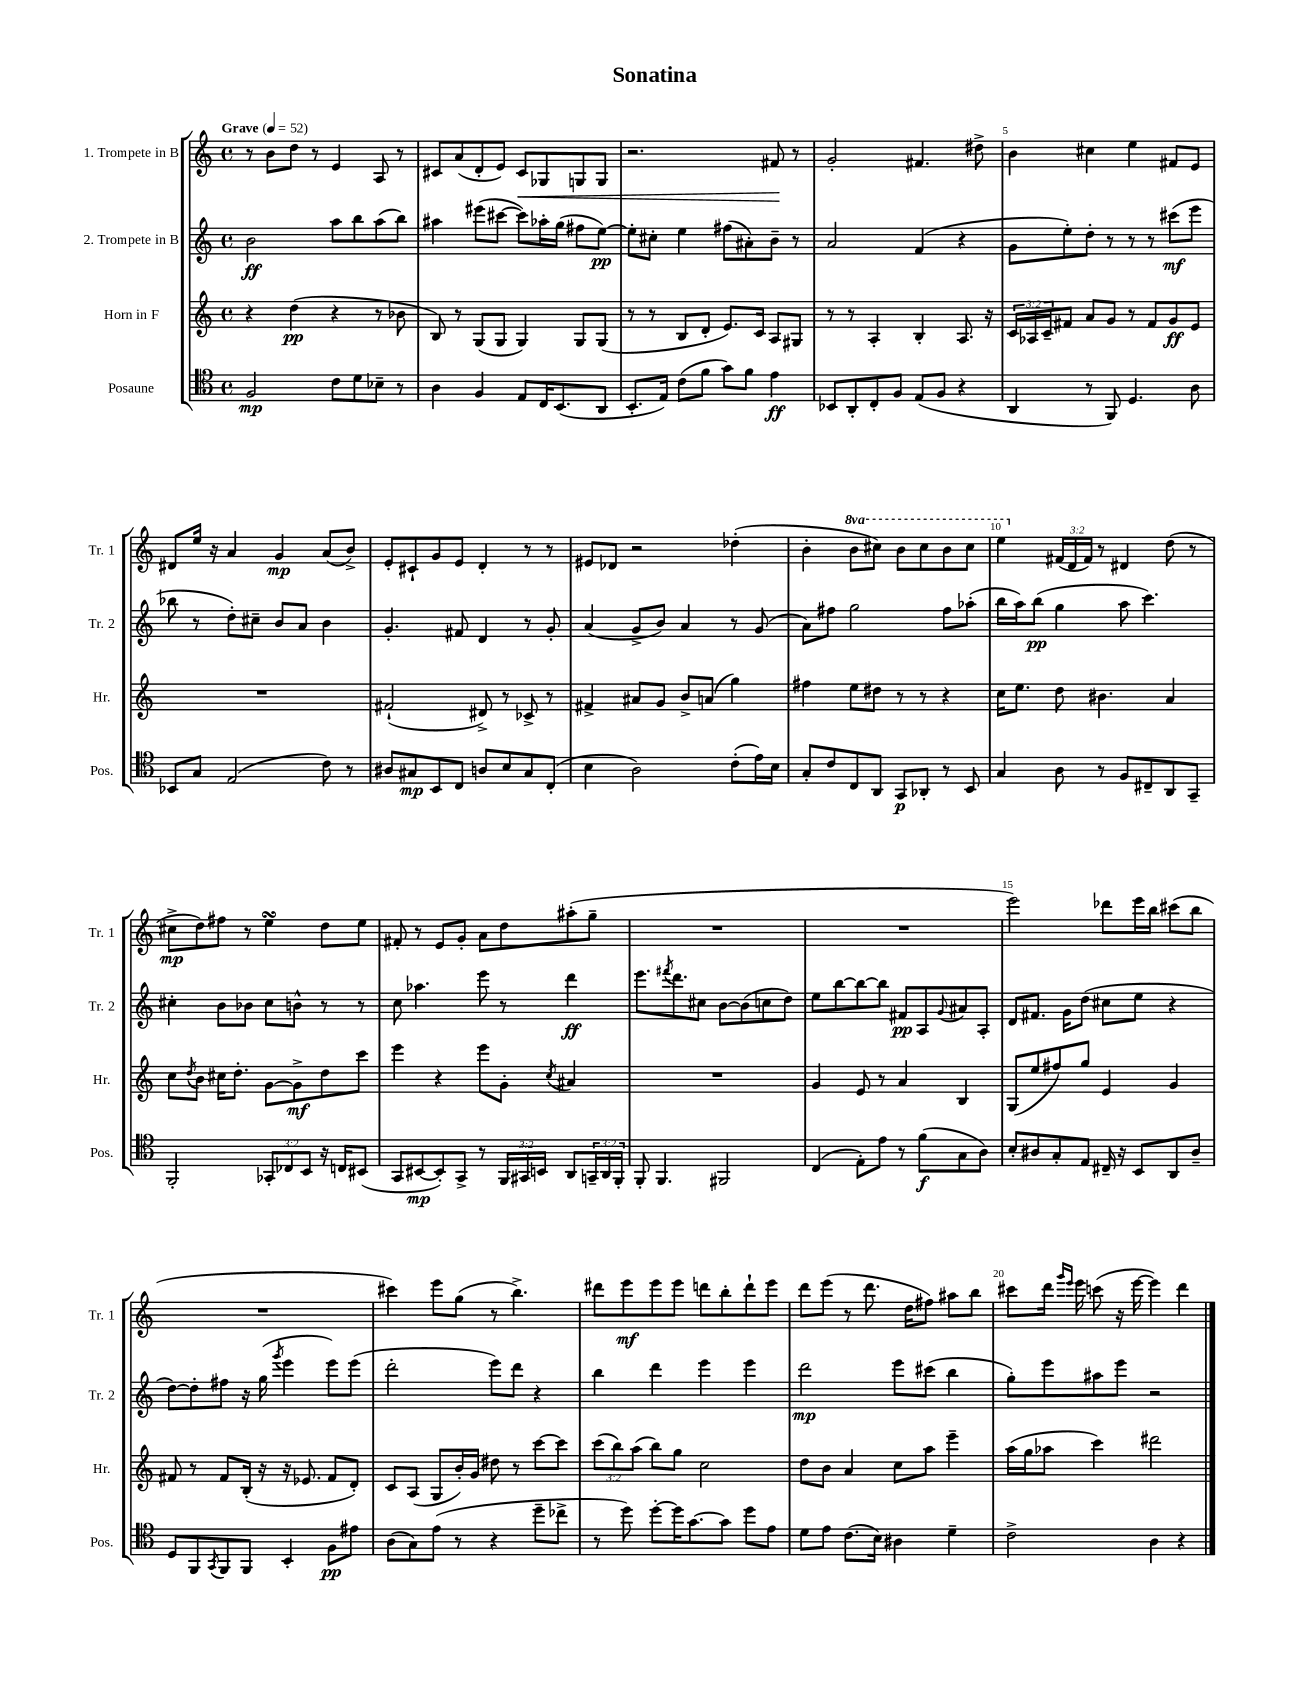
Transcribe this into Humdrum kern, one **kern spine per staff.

**kern	**kern	**kern	**kern
*staff4	*staff3	*staff2	*staff1
*clefC4	*clefG2	*clefG2	*clefG2
*k[]	*k[]	*k[]	*k[]
*M4/4	*M4/4	*M4/4	*M4/4
*met(c)	*met(c)	*met(c)	*met(c)
*MM52	*MM52	*MM52	*MM52
2F/	4r	2b\	8r
.	.	.	8b\L
.	(4dd\	.	8dd\J
.	.	.	8r
8c\L	4r	8aa\L	4e/
8d\	.	8bb\	.
8B-~\J	8r	(8aa\	8A/
8r	8b-\	8bb\J)	8r
=	=	=	=
4A\	8B/)	4aa#\	8c#/L
.	8r	.	(8a/
4F/	(8G/L	(8eee#\L	8d'/
.	8G/J	[8ccc#\J	8e/J)
8E/L	4G/)	8ccc#\]L)	8c#/L
16C/K	.	16aa-'\L	8G-/
(8.BB/	.	(16gg\JJ	.
.	8G/L	8ff#\L	8G/
8AA/J	(8G/J	[8ee\J)	8G/J
=	=	=	=
8.BB'/L	8r	8ee'\]L	2.r
.	8r	8cc#'\J	.
16E/Jk)	.	.	.
(8c\L	8B/L	4ee\	.
8f\J	8d'/J	.	.
8g\L)	8.e/L)	(8ff#\L	.
8f\J	.	8a#'\)	.
.	16c/Jk	.	.
4e\	8A/L	8b~\J	8f#/
.	8G#/J	8r	8r
=	=	=	=
8BB-/L	8r	2a/	2g'/
8AA'/	8r	.	.
8C'/	4A'/	.	.
8F/J	.	.	.
(8E/L	4B'/	(4f/	4.f#/
8F/J	.	.	.
4r	8.A/	4r	.
.	.	.	8dd#^\
.	16r	.	.
=	=	=	=
4AA/	24c/LL	8g\L	4b\
.	24A-/	.	.
.	24c~/J	.	.
.	8f#/J	8ee'\)	.
8r	8a/L	8dd'\J	4cc#\
8FF/)	8g/J	8r	.
4.D/	8r	8r	4ee\
.	8f#/L	8r	.
.	8g/	(8ccc#\L	8f#/L
8A\	8e/J	8eee\J	8e/J
=	=	=	=
8BB-/L	1r	8bb-\	8d#/L
8G/J	.	8r	16ee/Jk
.	.	.	16r
(2E/	.	8dd'\L)	4a/
.	.	8cc#~\J	.
.	.	8b/L	4g/
.	.	8a/J	.
8c\)	.	4b\	(8a/L
8r	.	.	8b^/J)
=	=	=	=
8A#/L	(2f#`/	4.g'/	8e'/L
8G#/	.	.	8c#`/
8BB/	.	.	8g/
8C/J	.	8f#/	8e/J
8A/L	8d#^/)	4d/	4d'/
8B/	8r	.	.
8G#/	8c-^/	8r	8r
(8C'/J	8r	8g'/	8r
=	=	=	=
4B\	4f#^/	(4a/	8e#/L
.	.	.	8d-/J
2A\)	8a#/L	8g^/L	2r
.	8g/J	8b/J)	.
.	8b^/L	4a/	.
.	(8a/J	.	.
(8c'\L	4gg\)	8r	(4dd-'\
16e\L)	.	(8g/	.
16B\JJ	.	.	.
=	=	=	=
8G'/L	4ff#\	8a\L)	4b'\
8c/	.	8ff#\J	.
8C/	8ee\L	2gg\	8bb\L
8AA/J	8dd#\J	.	8ccc#\J)
8GG/L	8r	.	8bb\L
8AA-'/J	8r	.	8ccc#\
8r	4r	8ff#\L	8bb\
8BB/	.	(8aa-'\J	8ccc#\J
=	=	=	=
4G/	16cc\LK	16bb\LL	4eee\
.	8.ee\J	16aa\J)	.
.	.	(8bb\J	.
8A\	8dd\	4gg\	(24f#/LL
.	.	.	24d/
.	.	.	24f#/JJ)
8r	4.b#\	.	8r
8F/L	.	8aa\	4d#/
8C#~/	.	4.ccc\)	.
8AA/	4a/	.	(8dd\
8GG~/J	.	.	8r
=	=	=	=
2FF'/	8cc\L	4cc#'\	8cc#^\L
.	8qdd/	.	.
.	8b\J	.	8dd\)
.	16cc#\LK	8b\L	8ff#\J
.	8.dd'\J	.	.
.	.	8b-\J	8r
12GG-'/L	[8g\L	8cc#\L	4ee\
12C-/	.	.	.
.	8g^\]	8b^^\J	.
12BB/J	.	.	.
16r	8dd\	8r	8dd\L
16C/LK	.	.	.
(8BB#/J	8ccc\J	8r	8ee\J
=	=	=	=
8GG/L	4eee\	8cc\	8f#'/
[8BB#/	.	4.aa-\	8r
8BB#'/])	4r	.	8e/L
8GG^/J	.	.	8g'/J
8r	8eee\L	8eee\	8a\L
24FF/LL	8g'\J	8r	8dd\
24GG#/	.	.	.
24BB/JJ	.	.	.
.	8qcc/	.	.
8AA/L	4a#/	4ddd\	(8aa#'\
24GG~/L	.	.	8gg~\J
24AA/	.	.	.
24FF'/JJ	.	.	.
=	=	=	=
8FF'/	1r	8.eee\L	1r
4.FF/	.	.	.
.	.	8qfff#/	.
.	.	8.ddd\	.
.	.	8cc#\J	.
2FF#/	.	[8b\L	.
.	.	(8b\]	.
.	.	8cc\	.
.	.	8dd\J)	.
=	=	=	=
(4C/	4g/	8ee\L	1r
.	.	[8bb\	.
8E'\L)	8e/	8bb\_	.
8e\J	8r	8bb\]J	.
8r	4a/	8f#/L	.
(8f\L	.	8A/	.
.	.	8qqg/	.
8G\	4B/	8a#/	.
8A\J)	.	8A'/J	.
=	=	=	=
8B'/L	(8G/L	8d/L	2eee\)
8A#/	8ee/	8.f#/J	.
8G'/	8ff#/)	.	.
.	.	16g\LK	.
8E/J	8gg/J	(8dd\J	.
16C#~/	4e/	8cc#\L	8ddd-\L
16r	.	.	.
8BB/L	.	8ee\J	16eee\L
.	.	.	16bb\JJ
8AA/	4g/	4r	(8ccc#\L
8A#~/J	.	.	8bb\J
=	=	=	=
8D/L	8f#/	[8dd\L)	1r
8FF/	8r	8dd'\]	.
8qGG/	.	.	.
8FF/	8f#/L	8ff#\J	.
8FF/J	(16B'/Jk	16r	.
.	16r	(16gg\	.
.	.	8qggg/	.
4BB'/	16r	4eee\	.
.	8.e-/	.	.
8F\L	8f#/L	8eee\L)	.
8e#\J	8d'/J)	(8eee\J	.
=	=	=	=
(8A\L	8c/L	2ddd'\	4ccc#\)
8G\)	(8A/J	.	.
(8e\J	8G/L	.	8eee\L
8r	16b'/L)	.	(8gg\J
.	16g/JJ	.	.
4r	8dd#\	8eee\L)	8r
.	8r	8ddd\J	4.bb^\)
8dd~\L	[8ccc\L	4r	.
8cc-^\J	8ccc\]J	.	.
=	=	=	=
8r	(12ccc\L	4bb\	8ddd#\L
.	12bb\)	.	.
8dd\)	.	.	8eee\
.	(12aa\J	.	.
[8dd'\L	8bb\L)	4ddd\	8eee\
16dd\]K	8gg\J	.	8eee\J
[8.g\	.	.	.
.	2cc\	4eee\	8ddd\L
8g\]J	.	.	8bb'\
8dd\L	.	4eee\	8ddd`\
8e\J	.	.	8eee\J
=	=	=	=
8d\L	8dd\L	2ddd\	8ddd\L
8e\J	8b\J	.	(8eee\J
(8.c\L	4a/	.	8r
.	.	.	8.ddd\
16B\Jk)	.	.	.
4A#\	8cc\L	8eee\L	.
.	.	.	16dd\LK
.	8aa\J	(8ccc#\J	8ff#\J)
4d~\	4eee~\	4bb\	8aa#\L
.	.	.	8bb\J
=	=	=	=
2c^\	(16aa\LL	8gg'\L)	8ccc#\L
.	16gg\J	.	.
.	8aa-\J	8eee\	16ddd\Jk
.	.	.	16qqggg/LL
.	.	.	16qqeee/JJ
.	.	.	16eee\
.	4ccc\)	8aa#\	(8ccc\
.	.	8eee\J	16r
.	.	.	[16eee\
4A\	2ddd#\	2r	4eee\])
4r	.	.	4ddd\
==	==	==	==
*-	*-	*-	*-
